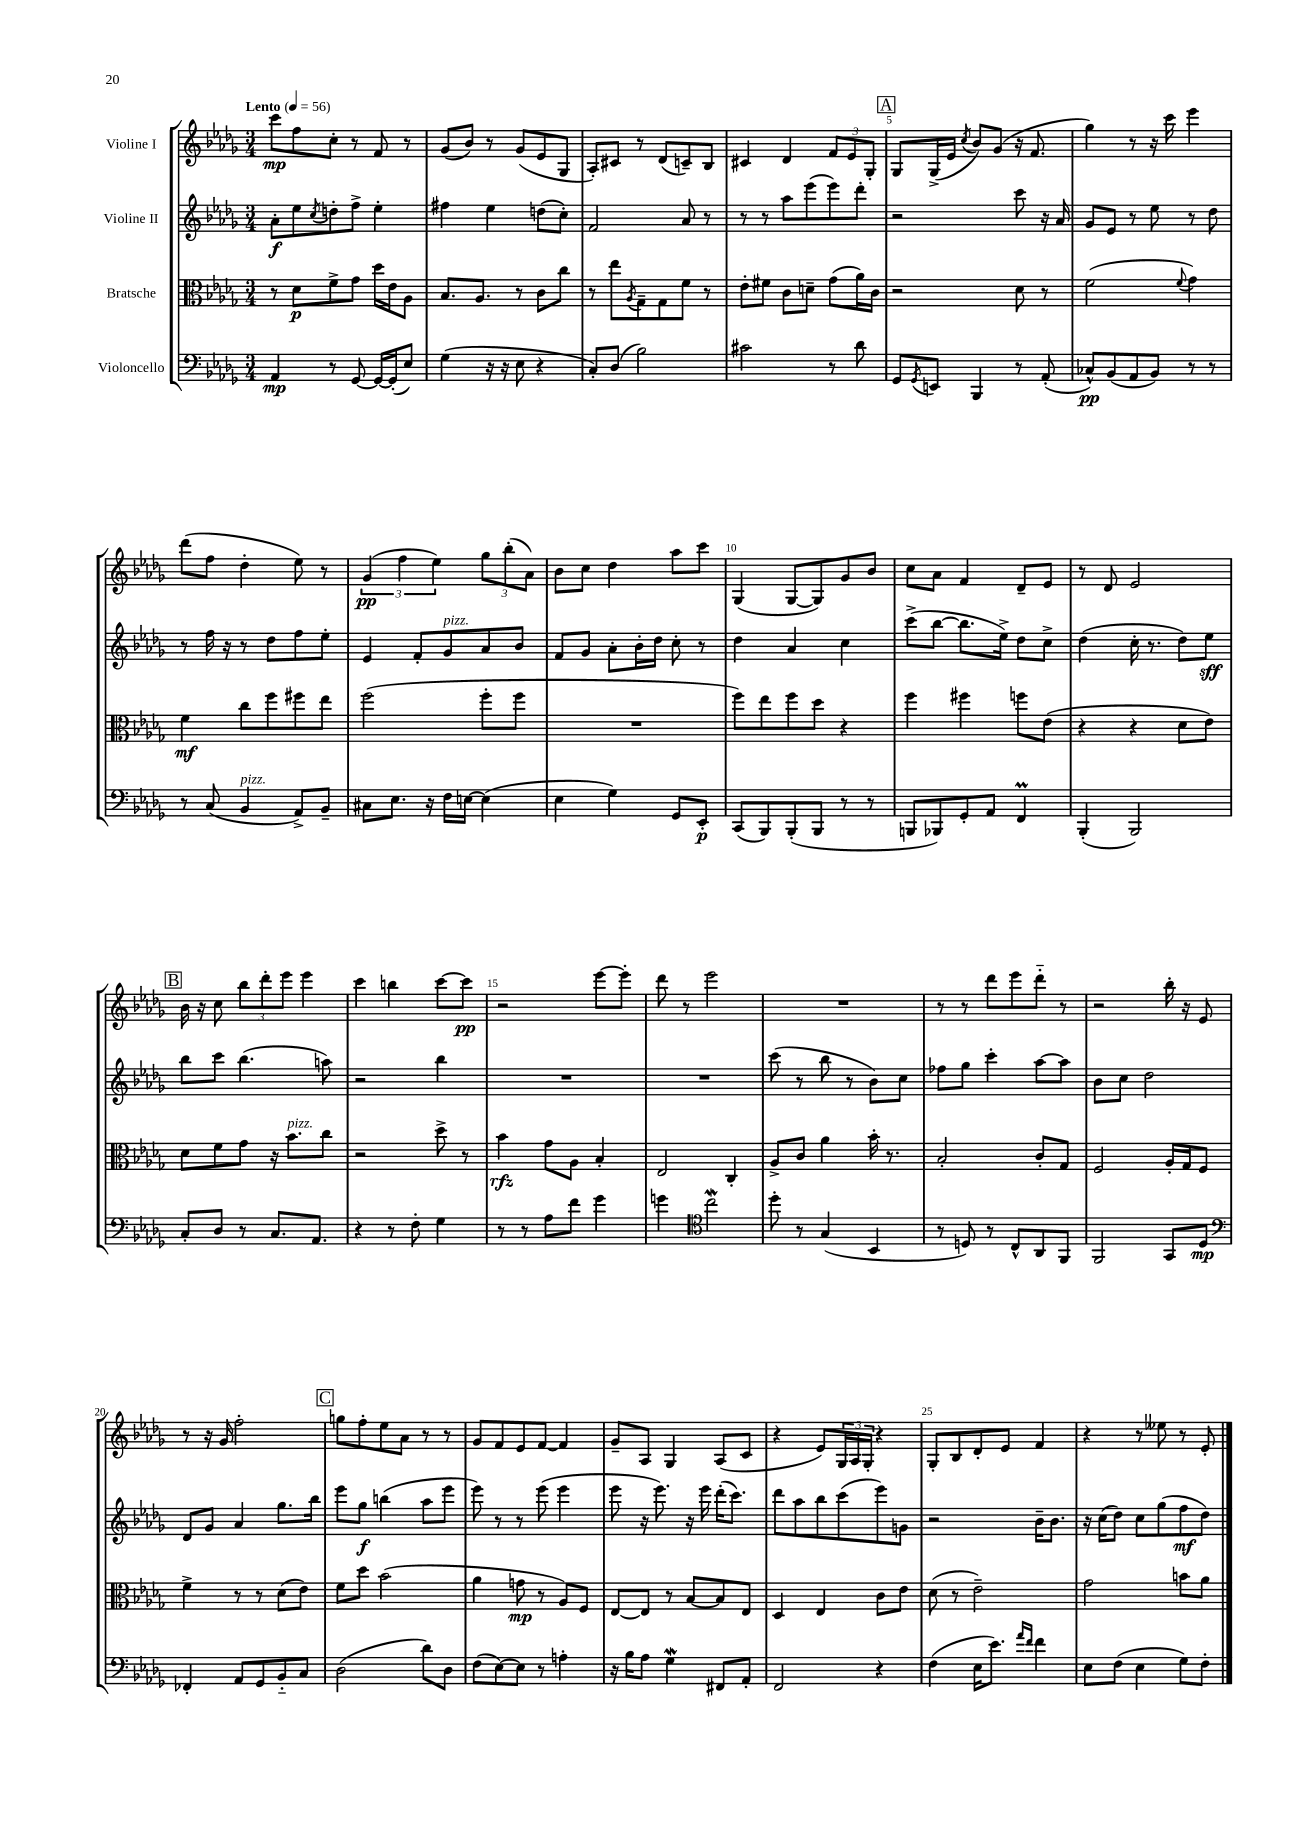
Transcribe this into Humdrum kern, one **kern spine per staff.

**kern	**kern	**kern	**kern
*staff4	*staff3	*staff2	*staff1
*clefF4	*clefC3	*clefG2	*clefG2
*k[b-e-a-d-g-]	*k[b-e-a-d-g-]	*k[b-e-a-d-g-]	*k[b-e-a-d-g-]
*M3/4	*M3/4	*M3/4	*M3/4
*MM56	*MM56	*MM56	*MM56
4AA-	8r	8a-'	8ccc
.	8d-	8ee-	8ff
.	.	8qcc	.
8r	8f^	8dd'	8cc'
[8GG-	8g-	8ff^	8r
16GG-_	16dd-	4ee-'	8f
(16GG-']	16e-	.	.
8E-)	8A-	.	8r
=	=	=	=
(4G-	8.B-	4ff#	(8g-
.	.	.	8b-)
.	8.A-	.	.
16r	.	4ee-	8r
16r	.	.	.
8E-	8r	.	(8g-
4r	8c	(8dd	8e-
.	8cc	8cc')	8G-
=	=	=	=
8C')	8r	2f	8A-')
(8D-	8ee-	.	8c#
.	8qA-	.	.
2B-)	8G-~	.	8r
.	8G-	.	(8d-
.	8f	8a-	8c~)
.	8r	8r	8B-
=	=	=	=
2c#	8e-'	8r	4c#
.	8f#	8r	.
.	8c	8aa-	4d-
.	8d~	(8eee-	.
8r	(8g-	8eee-)	12f
.	.	.	12e-
8d-	16a-)	8ddd-'	.
.	.	.	12G-'
.	16c	.	.
=	=	=	=
8GG-	2r	2r	8G-
8qGG-	.	.	.
8EE	.	.	(16G-^
.	.	.	16e-
.	.	.	8qcc
4BBB-	.	.	8b-)
.	.	.	(8g-
8r	8d-	8ccc	16r
.	.	.	8.f
(8AA-'	8r	16r	.
.	.	16a-	.
=	=	=	=
8C-^^)	(2f	8g-	4gg-)
(8BB-	.	8e-	.
8AA-	.	8r	8r
8BB-)	.	8ee-	16r
.	.	.	16ccc
.	8qqf	.	.
8r	4g-)	8r	4eee-
8r	.	8dd-	.
=	=	=	=
8r	4f	8r	(8ddd-
(8C	.	16ff	8ff
.	.	16r	.
4BB-	8cc	8r	4dd-'
.	8ff	8dd-	.
8AA-^)	8ff#	8ff	8ee-)
8BB-~	8ee-	8ee-'	8r
=	=	=	=
8C#	(2ff	4e-	(6g-
8.E-	.	.	.
.	.	.	6ff
.	.	8f'	.
16r	.	.	.
.	.	.	6ee-)
16F	.	8g-	.
[16E	.	.	.
(4E]	8ff'	8a-	12gg-
.	.	.	(12bb-'
.	8ff	8b-	.
.	.	.	12a-)
=	=	=	=
4E-	2.r	8f	8b-
.	.	8g-	8cc
4G-)	.	8a-'	4dd-
.	.	16b-'	.
.	.	16dd-	.
8GG-	.	8cc'	8aa-
8EE-'	.	8r	8ccc
=	=	=	=
(8CC	8ff)	4dd-	(4G-
8BBB-)	8ee-	.	.
(8BBB-'	8ff	4a-	[8G-
8BBB-	8dd-	.	8G-])
8r	4r	4cc	8g-
8r	.	.	8b-
=	=	=	=
8BBB	4ff	(8ccc^	8cc
8BBB-)	.	[8bb-	8a-
8GG-'	4ff#	8.bb-]	4f
8AA-	.	.	.
.	.	16ee-^)	.
4FF	8ff	8dd-	8d-~
.	(8e-	8cc^	8e-
=	=	=	=
(4BBB-'	4r	(4dd-	8r
.	.	.	8d-
2BBB-)	4r	16cc'	2e-
.	.	8.r	.
.	8d-	8dd-)	.
.	8e-)	8ee-	.
=	=	=	=
8C'	8d-	8bb-	16b-
.	.	.	16r
8D-	8f	8ccc	8cc
8r	8g-	(4.bb-	12bb-
.	.	.	12ddd-'
8.C	16r	.	.
.	.	.	12eee-
.	8.b-	.	.
.	.	.	4eee-
8.AA-	.	.	.
.	8cc	8aa)	.
=	=	=	=
4r	2r	2r	4ccc
8r	.	.	4bb
8F'	.	.	.
4G-	8dd-^	4bb-	[8ccc
.	8r	.	8ccc]
=	=	=	=
8r	4b-	2.r	2r
8r	.	.	.
8A-	8g-	.	.
8f	8A-	.	.
4g-	4B-'	.	[8eee-
.	.	.	8eee-']
=	=	=	=
4g	2E-	2.r	8ddd-
.	.	.	8r
*clefC4	*	*	*
2cc	.	.	2eee-
.	4C'	.	.
=	=	=	=
8dd-'	8A-^	(8ccc	2.r
8r	8c	8r	.
(4G-	4a-	8bb-	.
.	.	8r	.
4BB-	16b-'	8b-)	.
.	8.r	.	.
.	.	8cc	.
=	=	=	=
8r	2B-'	8ff-	8r
8D)	.	8gg-	8r
8r	.	4ccc'	8ddd-
8C^^	.	.	8eee-
8AA-	8c'	[8aa-	8ddd-'~
8FF	8G-	8aa-]	8r
=	=	=	=
2FF	2F	8b-	2r
.	.	8cc	.
.	.	2dd-	.
8GG-	16A-'	.	16bb-'
.	16G-	.	16r
8D-	8F	.	8e-
=	=	=	=
*clefF4	*	*	*
4FF-'	4f^	8d-	8r
.	.	8g-	16r
.	.	.	16g-
8AA-	8r	4a-	2ff'
8GG-	8r	.	.
8BB-'~	(8d-	8.gg-	.
8C	8e-)	.	.
.	.	16bb-	.
=	=	=	=
(2D-	8f	8eee-	8gg
.	8dd-	8gg-	8ff'
.	(2b-	(4bb	8ee-
.	.	.	8a-
8d-)	.	8aa-	8r
8D-	.	8eee-	8r
=	=	=	=
(8F	4a-	8eee-)	8g-
[8E-)	.	8r	8f
8E-]	8g	8r	8e-
8r	8r	(8eee-	[8f
4A'	8A-)	4eee-	4f]
.	8F	.	.
=	=	=	=
16r	[8E-	8eee-	8g-~
16B-	.	.	.
8A-	8E-]	16r	8A-
.	.	8.eee-)	.
4G-	8r	.	4G-
.	[8B-	16r	.
.	.	16eee-	.
8FF#	8B-]	(16ddd-'	(8A-
.	.	8.ccc)	.
8AA-'	8E-	.	8c
=	=	=	=
2FF	4D-	8ddd-	4r
.	.	8aa-	.
.	4E-	8bb-	8e-)
.	.	(8ccc	24G-
.	.	.	24A-
.	.	.	24G-'
4r	8c	8eee-)	4r
.	8e-	8g	.
=	=	=	=
(4F	(8d-	2r	8G-'
.	8r	.	8B-
16E-	2e-~)	.	8d-'
8.e-)	.	.	.
.	.	.	8e-
16qqa-	.	.	.
16qqf	.	.	.
4f	.	16b-~	4f
.	.	8.b-	.
=	=	=	=
8E-	2g-	16r	4r
.	.	(16cc	.
(8F	.	8dd-)	.
4E-	.	8cc	8r
.	.	(8gg-	8ee--
8G-)	8b	8ff	8r
8F'	8a-	8dd-)	8e-'
==	==	==	==
*-	*-	*-	*-
